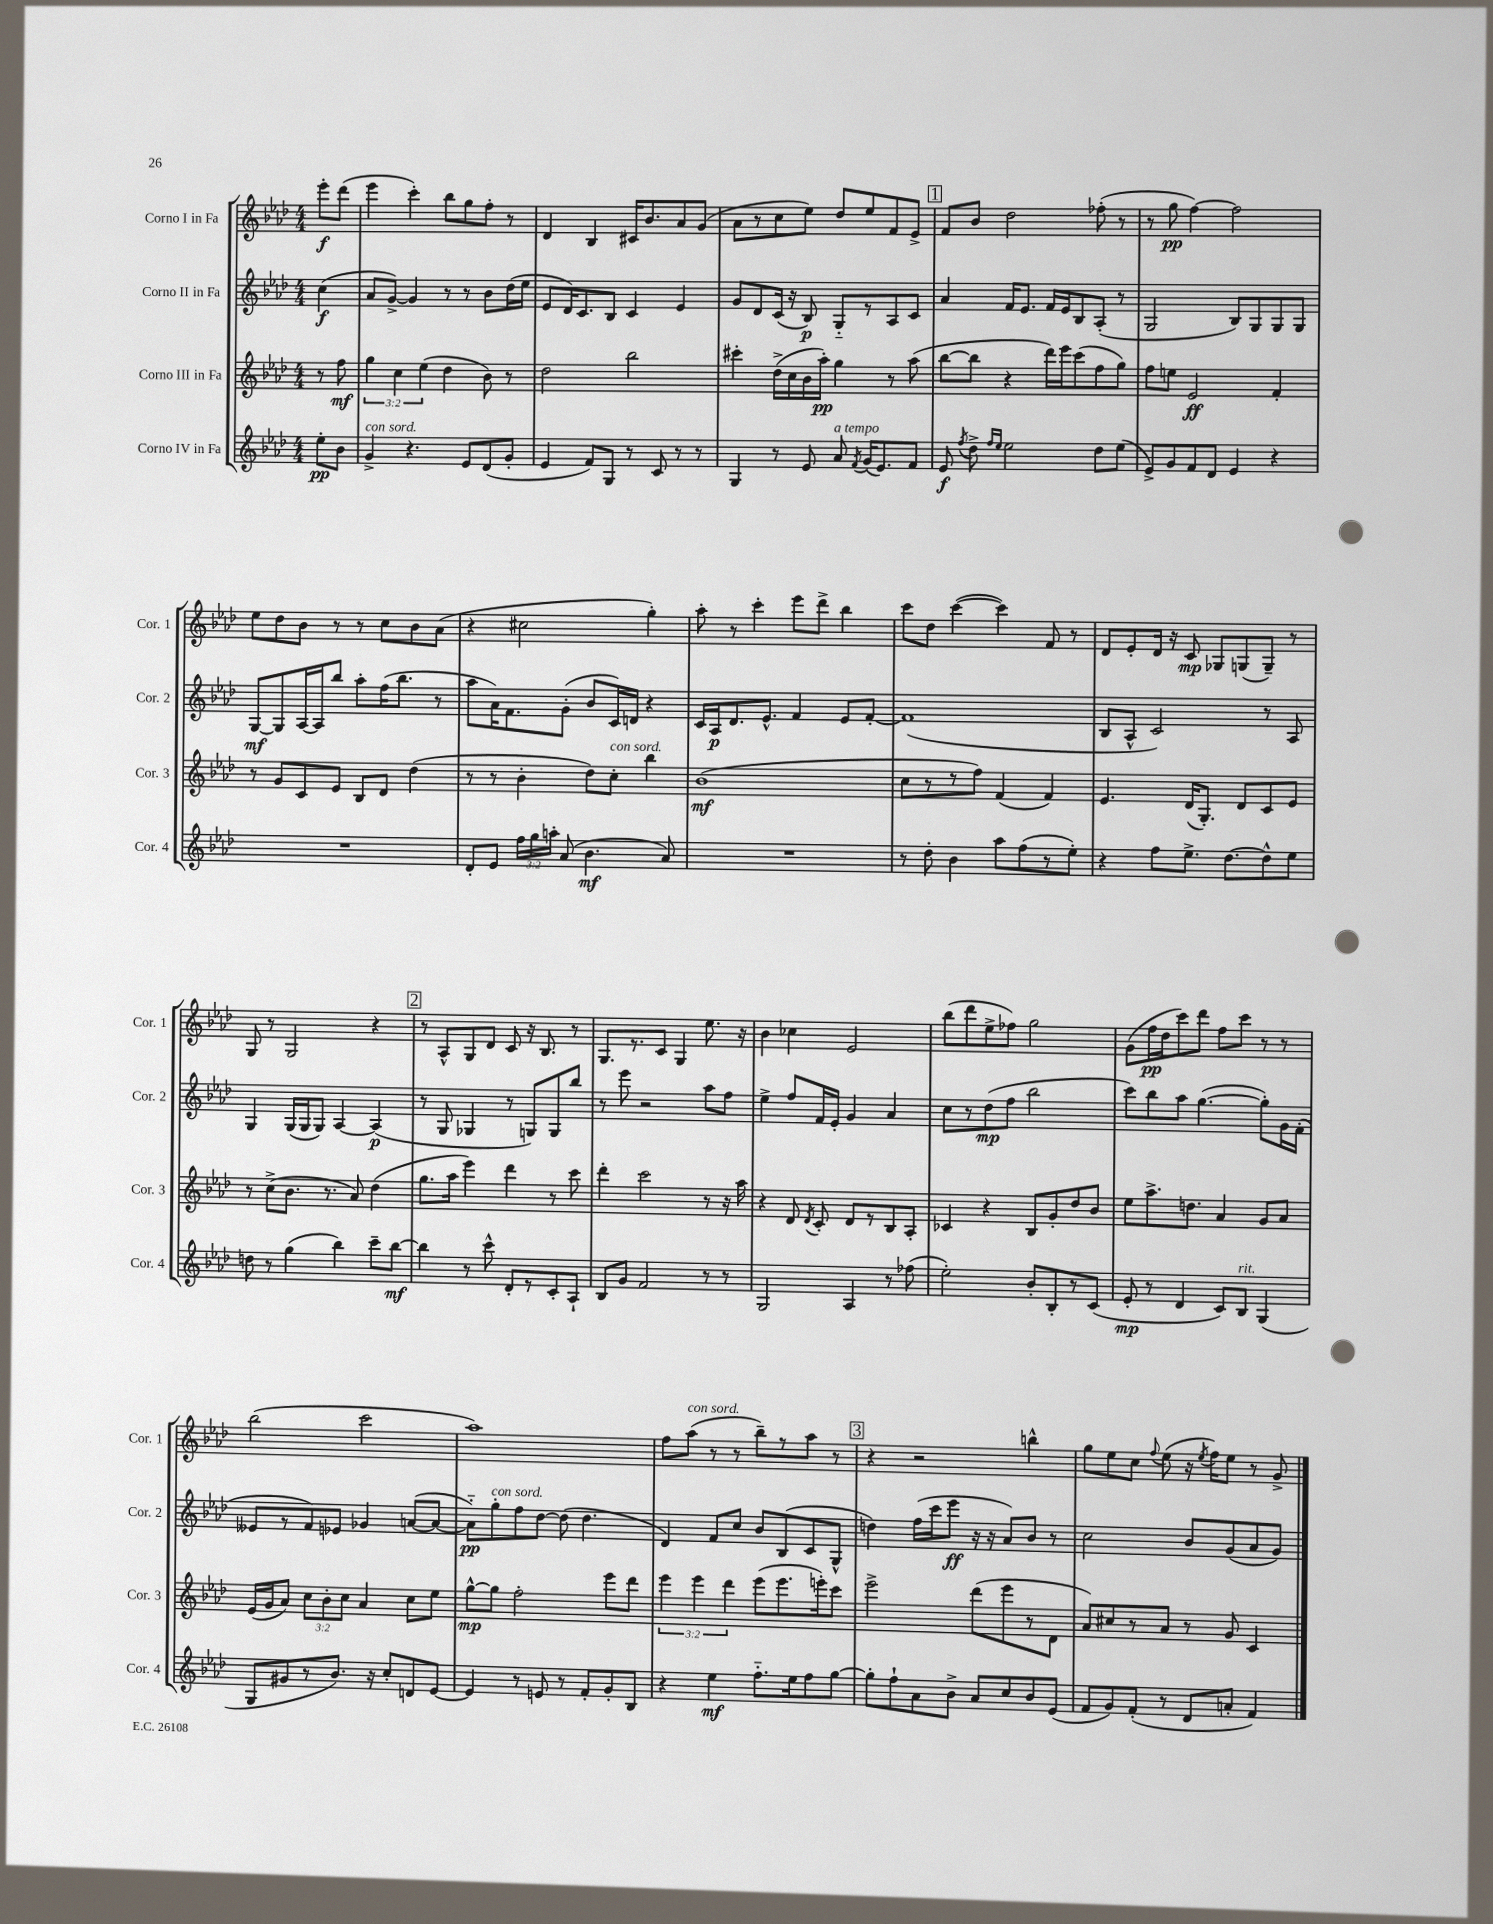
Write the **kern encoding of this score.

**kern	**kern	**kern	**kern
*staff4	*staff3	*staff2	*staff1
*clefG2	*clefG2	*clefG2	*clefG2
*k[b-e-a-d-]	*k[b-e-a-d-]	*k[b-e-a-d-]	*k[b-e-a-d-]
*M4/4	*M4/4	*M4/4	*M4/4
8ee-'\L	8r	(4cc\	8eee-'\L
8b-\J	8ff\	.	(8ddd-\J
=	=	=	=
4g^/	6gg\	8a-/L	4eee-\
.	.	[8g^/J)	.
.	6cc\	.	.
4.r	.	4g/]	4ccc'\)
.	(6ee-\	.	.
.	4dd-\	8r	8bb-\L
8e-/L	.	8r	8gg\
(8d-/	8b-\)	8b-\L	8ff'\J
8g'/J	8r	(16dd-\L	8r
.	.	16ee-\JJ	.
=	=	=	=
4e-/	2dd-\	8e-/L	4d-/
.	.	16d-/K)	.
.	.	8.c/	.
8f/L)	.	.	4B-/
8G/J	.	8B-/J	.
8r	2bb-\	4c/	16c#/LK
.	.	.	8.b-/
8c/	.	.	.
8r	.	4e-/	8a-/
8r	.	.	(8g/J
=	=	=	=
4G/	4ccc#'\	8g/L	8a-\L
.	.	8d-/	8r
8r	(16dd-^\LL	(16c/Jk	8cc\
.	16cc\	16r	.
8e-/	16b-\	8B-/)	8ee-\J)
.	16aa-'\JJ)	.	.
8a-/	4gg\	8G'~/L	8dd-/L
8qf/	.	.	.
(16g/LK	.	8r	8ee-/
8.e-/)	.	.	.
.	8r	8A-/	8f/
8f/J	(8aa-\	8c/J	8e-^/J
=	=	=	=
8e-/	[8bb-\L	4a-/	8f/L
8qff/	.	.	.
8dd-^\	8bb-\]J	.	8b-/J
16qqff/LL	.	.	.
16qqee-/JJ	.	.	.
2ee-\	4r	16f/LK	2dd-\
.	.	8.e-/J	.
.	16ddd-\LL)	16f/LL	.
.	16eee-\J	16e-/J	.
.	(8ccc\	8B-/	.
8dd-\L	8ff\	(8A-'/J	(8ff-'\
(8ee-\J	8gg\J)	8r	8r
=	=	=	=
8e-^/L)	8ff\L	2G/	8r
8g/	8ee\J	.	8gg\
8f/	2e-/	.	[4ff\)
8d-/J	.	.	.
4e-/	.	8B-/L)	2ff\]
.	.	8G/	.
4r	4f'/	8G/	.
.	.	8G/J	.
=	=	=	=
1r	8r	[8G/L	8ee-\L
.	8g/L	8G/]	8dd-\
.	8c/	[16A-/L	8b-\J
.	.	16A-/]J	.
.	8e-/J	8bb-/J	8r
.	8B-/L	8aa-'\L	8r
.	8d-/J	(16ff\K	8cc\L
.	.	8.bb-\J	.
.	(4dd-\	.	8b-\
.	.	8r	(8a-\J
=	=	=	=
8d-'/L	8r	8aa-\L	4r
8e-/J	8r	16a-\K)	.
.	.	8.f\	.
24ff\LL	4b-'\	.	2cc#\
24gg\	.	.	.
24aa'\JJ	.	.	.
(8a-/	.	(8g'\J	.
4.b-\	8dd-\L)	8b-/L	.
.	8cc'\J	16c/L)	.
.	.	16d/JJ	.
.	4bb-\	4r	4gg'\)
8a-/)	.	.	.
=	=	=	=
1r	(1b-	16c/LL	8aa-'\
.	.	16A-/J	.
.	.	8.d-/	8r
.	.	.	4ccc'\
.	.	8.e-^^/J	.
.	.	4f/	8eee-\L
.	.	.	8ddd-^\J
.	.	8e-/L	4bb-\
.	.	[8f'/J	.
=	=	=	=
8r	8cc\L	(1f]	8ccc\L
8dd-'\	8r	.	8dd-\J
4b-\	8r	.	([4ccc\
.	8ff\J)	.	.
8aa-\L	(4f/	.	4ccc\])
(8ff\	.	.	.
8r	4f/)	.	8f/
8ee-'\J)	.	.	8r
=	=	=	=
4r	4.e-/	8B-/L	8d-/L
.	.	8A-^^/J	8e-'/
8ff\L	.	2c/)	16d-/Jk
.	.	.	16r
8.ee-^\J	(16d-/LK	.	8c/
.	8.G'/J)	.	.
.	.	.	8G-/L
[8.dd-\L	.	.	.
.	8d-/L	.	(8G/
8dd-^^\]	8c/	8r	8G~/J)
8ee-\J	8e-/J	8A-/	8r
=	=	=	=
8dd\	8r	4G/	8G/
8r	(8cc^\L	.	8r
(4gg\	8.b-\J	(16G/LL	2G/
.	.	16G/J	.
.	.	8G/J)	.
.	8.r	.	.
4bb-\)	.	[4A-/	.
.	8a-/)	.	.
8ccc~\L	(4dd-\	(4A-/]	4r
[8bb-\J	.	.	.
=	=	=	=
4bb-\]	8.gg\L	8r	8r
.	.	8G/	8A-^^/L
.	16aa-\Jk	.	.
8r	4eee-\)	4G-/	8G/
8ccc^^\	.	.	8d-/J
8d-'/L	4ddd-\	8r	8c/
8r	.	8G/L)	16r
.	.	.	8.B-/
8c'/	8r	8G/	.
8A-`/J	8ccc\	8bb-/J	8r
=	=	=	=
8B-/L	4ddd-'\	8r	8.G/L
8g/J	.	8eee-\	.
.	.	.	8.r
2f/	2ccc\	2r	.
.	.	.	8c/J
.	.	.	4G/
8r	8r	8aa-\L	8.ee-\
8r	16r	8ff\J	.
.	16aa-\	.	16r
=	=	=	=
2G/	4r	4ee-^\	4b-\
.	8d-/	8ff/L	4cc-\
.	8qd-/	.	.
.	8c'/	16f/L	.
.	.	16e-'/JJ	.
4A-/	8d-/L	4g/	2e-/
.	8r	.	.
8r	8B-/	4a-/	.
(8ff-\	8A-'/J	.	.
=	=	=	=
2ee-'\)	4c-/	8cc\L	(8bb-\L
.	.	8r	8ddd-\
.	4r	(8dd-\	8ee-^\
.	.	8ff\J	8ff-\J)
8b-'/L	8B-/L	2bb-\	2gg\
8B-'/	8g'/	.	.
8r	8dd-/	.	.
(8c/J	8b-/J	.	.
=	=	=	=
8e-'/	8ee-\L	8ccc\L)	(8g\L
8r	8.aa-^\	8bb-\	16ff\L
.	.	.	16dd-\J
4d-/	.	8aa-\J	8ccc\)
.	8.dd\J	.	.
.	.	([4.gg\	8ddd-\J
8c/L)	4a-/	.	8ff\L
8B-/J	.	.	8ccc\J
(4G/	8g/L	8gg'\]L)	8r
.	8a-/J	16g\L	8r
.	.	(16f'\JJ	.
=	=	=	=
8G/L	(16e-/LL	8e--/L	(2bb-\
.	16g/J	.	.
8g#/	8a-/J)	8r	.
8r	12cc\L	8f/)	.
.	12b-'\	.	.
8.b-/J)	.	8e-/J	.
.	12cc\J	.	.
.	4a-/	4g-/	2ccc\
16r	.	.	.
8cc'/L	.	.	.
8d/	8cc\L	([8a/L	.
[8e-/J	8ee-\J	8a/_J	.
=	=	=	=
4e-/]	[8gg^^\L	8a'~\]L)	1aa-)
.	8gg\]J	8gg'\	.
8r	2ff'\	8ff\	.
8e/	.	[8dd-\J	.
8r	.	(8dd-\]	.
8f'/L	.	4.dd-\	.
8g'/	8eee-\L	.	.
8B-/J	8ddd-\J	.	.
=	=	=	=
4r	6eee-\	4d-/)	8ff\L
.	.	.	(8aa-\J
.	6eee-\	.	.
4ee-\	.	8f/L	8r
.	6ddd-\	.	.
.	.	8cc/J	8r
8.ff'~\L	(8eee-\L	8b-/L	8bb-~\L)
.	8.eee-\	(8B-/	8r
16ee-\k	.	.	.
8ff\	.	8c/	8aa-\J
.	16eee'\k)	.	.
[8gg\J	8ccc\J	8G^^/J	8r
=	=	=	=
8gg'\]L	2eee-^\	4dd\)	4r
8ff`\	.	.	.
8a-\	.	(16ff\LL	2r
.	.	16ccc\J	.
8b-^\J	.	8eee-\J	.
8a-/L	(8ddd-\L	16r	.
.	.	16r	.
8cc/	8eee-\	8a-/L)	.
8b-/	8r	8b-/J	4bb^^\
(8e-/J	8d-\J	8r	.
=	=	=	=
8f/L	8a-/L)	2cc\	8gg\L
8g/)	8cc#/	.	8ee-\
(8f'/J	8r	.	8cc\J
.	.	.	8qqff/
8r	8a-/J	.	(8ee-\
8d-/L	8r	8b-/L	16r
.	.	.	8qee-/
.	.	.	16ff\LK)
8a'/J	8g/	(8g/	8ee-\J
4f/)	4c/	8a-/	8r
.	.	8g/J)	8g^/
==	==	==	==
*-	*-	*-	*-
